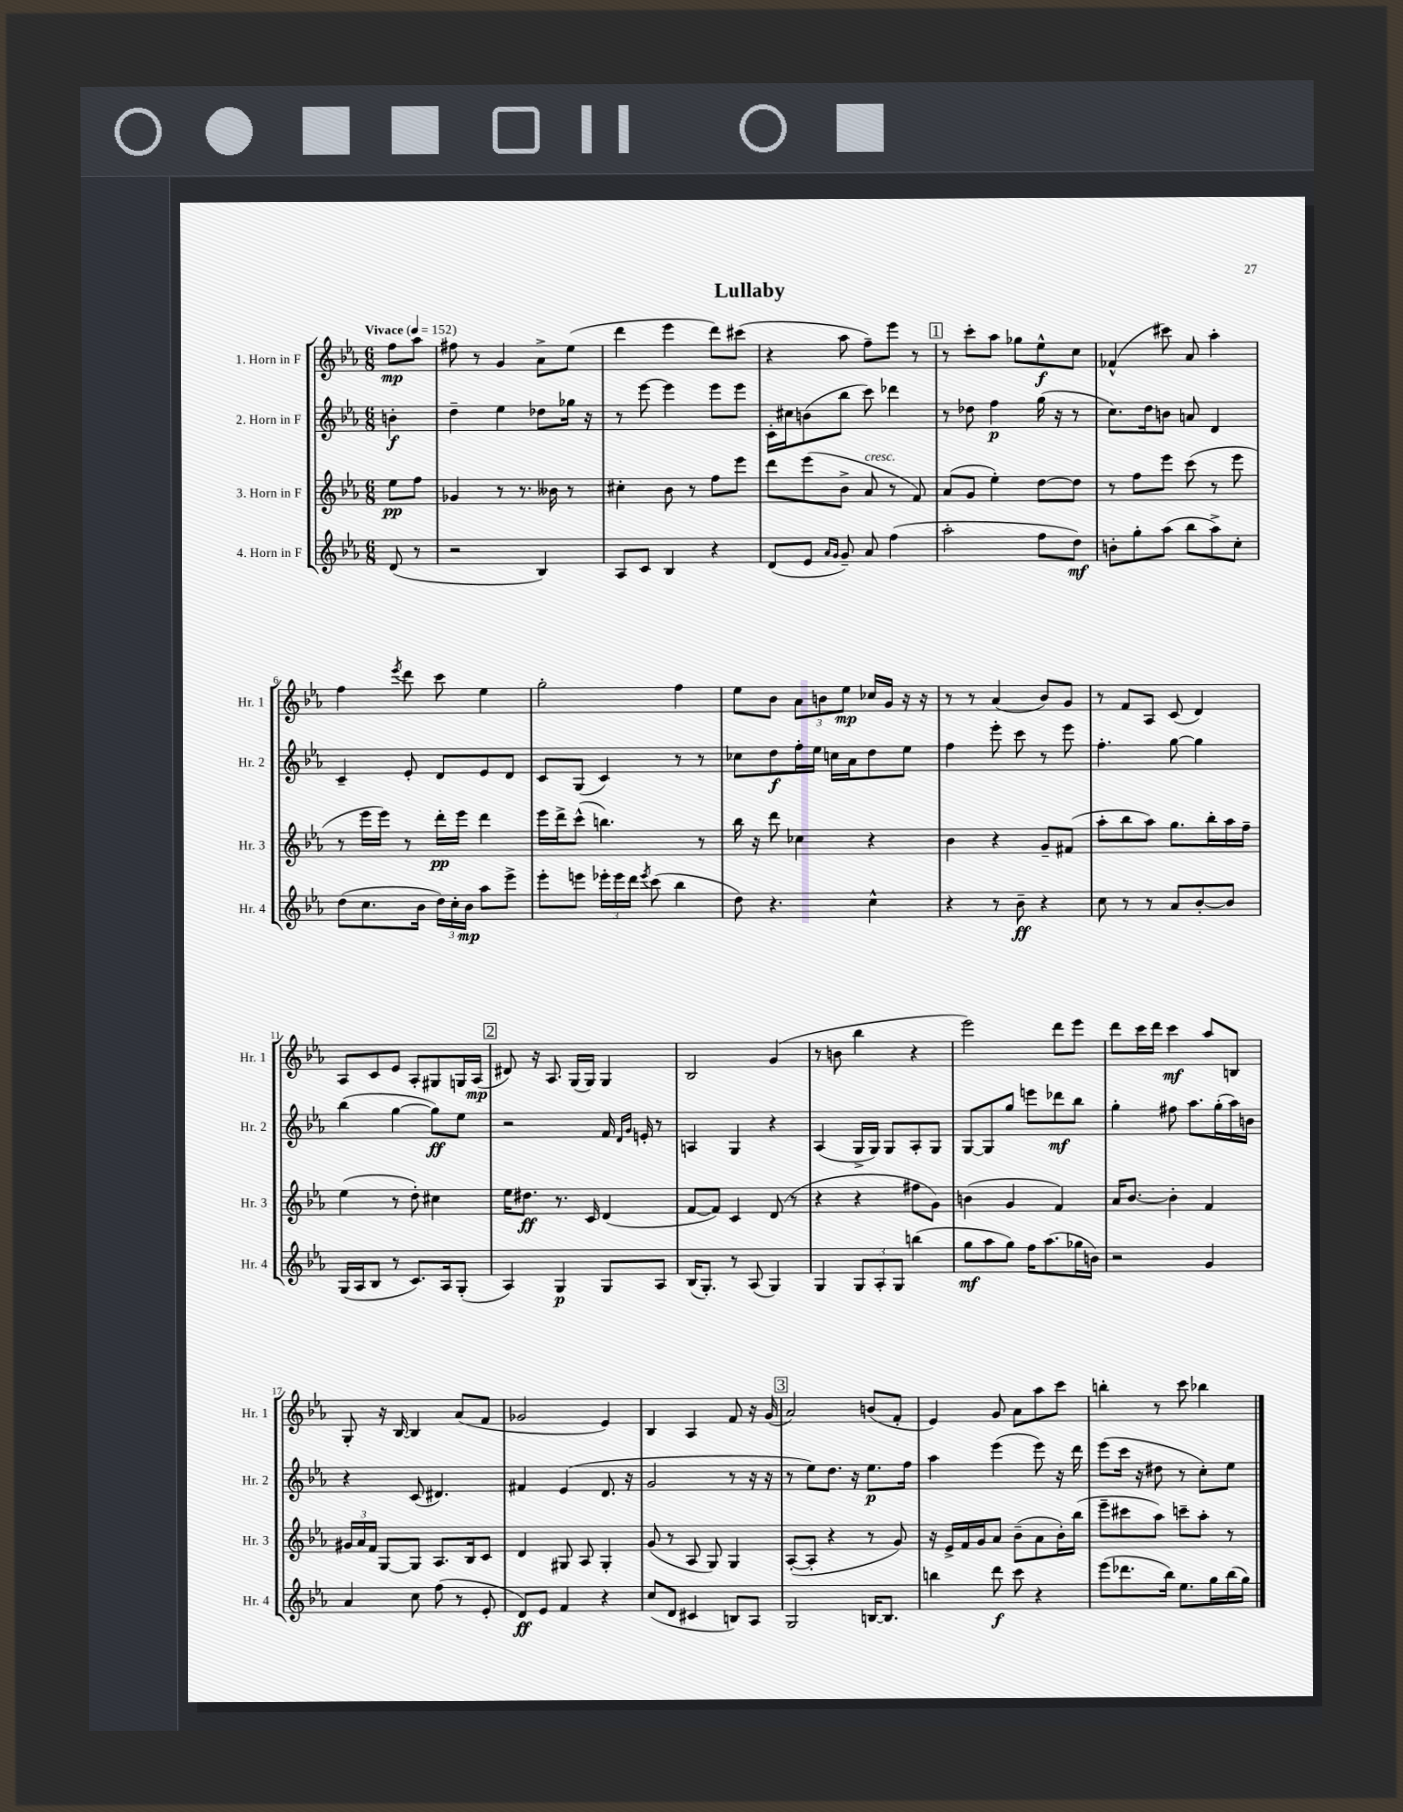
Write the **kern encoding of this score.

**kern	**kern	**kern	**kern
*staff4	*staff3	*staff2	*staff1
*clefG2	*clefG2	*clefG2	*clefG2
*k[b-e-a-]	*k[b-e-a-]	*k[b-e-a-]	*k[b-e-a-]
*M6/8	*M6/8	*M6/8	*M6/8
*MM152	*MM152	*MM152	*MM152
(8d/	8ee-\L	4b'\	8ff\L
8r	8ff\J	.	8aa-\J
=	=	=	=
2r	4g-/	4dd~\	8ff#\
.	.	.	8r
.	8r	4ee-\	4g/
.	8.r	.	.
4B-/)	.	8dd-\L	8a-^\L
.	16b--\	.	.
.	8r	16gg-\Jk	(8ee-\J
.	.	16r	.
=	=	=	=
8A-/L	4cc#'\	8r	4ddd\
8c/J	.	[8eee-\	.
4B-/	8b-\	4eee-\]	4eee-\
.	8r	.	.
4r	8ff\L	8eee-\L	8ddd\L)
.	8eee-\J	8eee-\J	(8ccc#\J
=	=	=	=
(8d/L	8ddd\L	16c'\LL	4r
.	.	16cc#\J	.
8e-/J	(8eee-\	(8b\	.
16qqa-/LL	.	.	.
16qqg/JJ	.	.	.
8g~/)	8b-^\J	8bb-\J	8aa-\
8a-/	8a-/	8ccc\)	8ff~\L)
(4ff\	8r	4ddd-\	8eee-\J
.	8f/)	.	8r
=	=	=	=
2aa-'\	(8a-/L	8r	8r
.	8g/J	8dd-\	8ccc'\L
.	4ee-'\)	4ff\	8aa-\J
.	.	.	8gg-\L
8ff\L	[8dd\L	(16gg\	8ee-^^\
.	.	16r	.
8dd\J)	8dd\]J	8r	8cc\J
=	=	=	=
8b'\L	8r	8.cc\L)	(4f-^^/
8gg'\	8ff\L	.	.
.	.	16dd\k	.
(8aa-\J	8eee-\J	8b\J	8ccc#\)
8bb-\L	(8ccc\	8a/	8a-/
8aa-^\)	8r	4d/	4aa-'\
8cc'\J	8eee-\	.	.
=	=	=	=
(8dd\L	8r	4c~/	4ff\
8.cc\	16eee-\LL	.	.
.	16eee-\JJ)	.	.
.	.	.	8qeee-/
.	8r	8e-'/	8ddd\
16b-\Jk	.	.	.
24dd\LL)	16ddd'\LL	8d/L	8ccc\
24cc'\	.	.	.
.	16eee-\JJ	.	.
24b-\JJ	.	.	.
8aa-\L	4ddd\	8e-/	4ee-\
8eee-^\J	.	8d/J	.
=	=	=	=
8eee-'\L	16eee-\LL	8c/L	2gg'\
.	16ddd^\J	.	.
8eee\J	(8ccc^^\J	(8G/J	.
24eee-'\LL	4.bb\)	4c/)	.
24eee-\	.	.	.
24ddd\JJ	.	.	.
8qeee-/	.	.	.
(8ccc\	.	.	.
4bb-\	.	8r	4ff\
.	8r	8r	.
=	=	=	=
8dd\)	16bb-\	8cc-\L	8ee-\L
.	16r	.	.
4.r	8ddd\	8dd\	8b-\J
.	4cc-\	16ff'\L	12a-\L
.	.	16ee-\JJ	.
.	.	.	12b\
.	.	16cc\LL	.
.	.	.	12ee-\J
.	.	16a-\J	.
4cc^^\	4r	8dd\	16cc-/LL
.	.	.	16g/JJ
.	.	8ee-\J	16r
.	.	.	16r
=	=	=	=
4r	4b-\	4ff\	8r
.	.	.	8r
8r	4r	8eee-'\	(4a-/
8b-~\	.	8ccc\	.
4r	8g~/L	8r	8b-/L)
.	(8f#/J	8eee-\	8g/J
=	=	=	=
8cc\	8aa-'\L	4.ff'\	8r
8r	8bb-\	.	8f/L
8r	8aa-\J)	.	8A-/J
8a-/L	8.gg\L	[8gg\	(8c/
[8b-'/	.	4gg\]	4d/)
.	16bb-'\L	.	.
8b-/]J	16aa-\	.	.
.	16ff~\JJ	.	.
=	=	=	=
(16G/LL	(4ee-\	(4bb-\	8A-/L
16A-/J	.	.	.
8B-/J	.	.	8c/
8r	8r	[4gg\	8e-/J
8.c/L)	8dd'\)	.	8A-'/L
.	4cc#\	8gg\]L)	8G#/
16A-/k	.	.	.
(8G'/J	.	8ee-\J	16G/L
.	.	.	(16A-/JJ
=	=	=	=
4A-/)	16ee-\LK	2r	8d#/)
.	8.dd#\J	.	.
.	.	.	16r
.	.	.	8.A-/
4G/	8.r	.	.
.	.	.	(16G/LL
.	16c/	.	16G/JJ)
8G/L	(4d/	16f/	4G/
.	.	16qqd/LL	.
.	.	16qqg/JJ	.
.	.	16e'/	.
8A-/J	.	8r	.
=	=	=	=
(16B-/LK	[8f/L	4A/	2B-/
8.G'/J)	.	.	.
.	8f/]J)	.	.
8r	4c/	4G/	.
(8A-/	.	.	.
4G/)	(8d/	4r	(4g/
.	8r	.	.
=	=	=	=
4G/	4r	(4A-/	8r
.	.	.	8b\
12G/L	4r	16G^/LL	4bb-\
.	.	16G/JJ)	.
12A-'/	.	.	.
.	.	8G/L	.
12G/J	.	.	.
(4bb\	8ff#\L	8A-'/	4r
.	8g\J)	8G/J	.
=	=	=	=
8gg\L	(4b\	[8G/L	2eee-\)
8aa-\	.	8G/]	.
8gg\J)	4g/	8gg/J	.
16ff\LK	.	8eee\L	.
(8.aa-\	.	.	.
.	4f/)	8ddd-\	8ddd\L
16gg-\L	.	8bb-\J	8eee-\J
16b\JJ)	.	.	.
=	=	=	=
2r	16a-/LK	4gg'\	8ddd\L
.	[8.b-/J	.	.
.	.	.	16ccc\L
.	.	.	16ddd\JJ
.	4b-'\]	8ff#\	4ccc\
.	.	8.aa-\L	.
4g/	4f/	.	8aa-/L
.	.	(16gg'\L	.
.	.	16aa-\)	8B/J
.	.	16b\JJ	.
=	=	=	=
4a-/	24g#/LL	4r	8G'/
.	24a-/	.	.
.	24f/JJ	.	.
.	[8G/L	.	16r
.	.	.	[16B-/
8cc\	8G/]J	(8c/	4B-/]
(8ff\	8.A-/L	4.d#/)	.
8r	.	.	(8a-/L
.	16B-/k	.	.
8e-'/	8c/J	.	8f/J
=	=	=	=
8d/L)	4d/	4f#/	2g-/
8e-/J	.	.	.
4f/	8G#/	(4e-/	.
.	8A-/	.	.
4r	4G#'/	8.d/	4e-/)
.	.	16r	.
=	=	=	=
(8cc/L	(8g/	2g/	4B-/
8d/J	8r	.	.
4c#/	8A-/	.	4A-/
.	8G/)	.	.
8B/L)	4G/	8r	8f/
8A-/J	.	16r	16r
.	.	16r	(16g/
=	=	=	=
2G/	([8A-'/L	8r	2a-/)
.	8A-'/]J	8ee-\L)	.
.	4r	8.dd\J	.
.	.	16r	.
[16B/LK	8r	8.ee-\L	(8b/L
8.B/]J	.	.	.
.	8g/)	.	8f'/J
.	.	16ff\Jk	.
=	=	=	=
4bb\	16r	4aa-\	4e-/)
.	16e-^/LL	.	.
.	16f/	.	.
.	16g/J	.	.
8ddd\	8a-/J	(4eee-\	8g/
8ccc\	(8b-~\L	.	8a-\L
4r	8a-\	8eee-\)	8aa-\
.	16b-'\L)	16r	8ccc\J
.	(16bb-\JJ	16ddd\	.
=	=	=	=
(8eee-\L	8eee-~\L	(8eee-\L	4bb'\
8.ddd-\	8ccc#\	16ccc\Jk	.
.	.	16r	.
.	8aa-\J)	8dd#\	8r
16bb-\Jk)	.	.	.
8.ee-\L	8ccc~\L	8r	8ccc\
.	8aa-'\J	8cc'\L)	4bb-\
16gg\L	.	.	.
(16bb-\	8r	8ee-\J	.
16gg\JJ)	.	.	.
==	==	==	==
*-	*-	*-	*-
